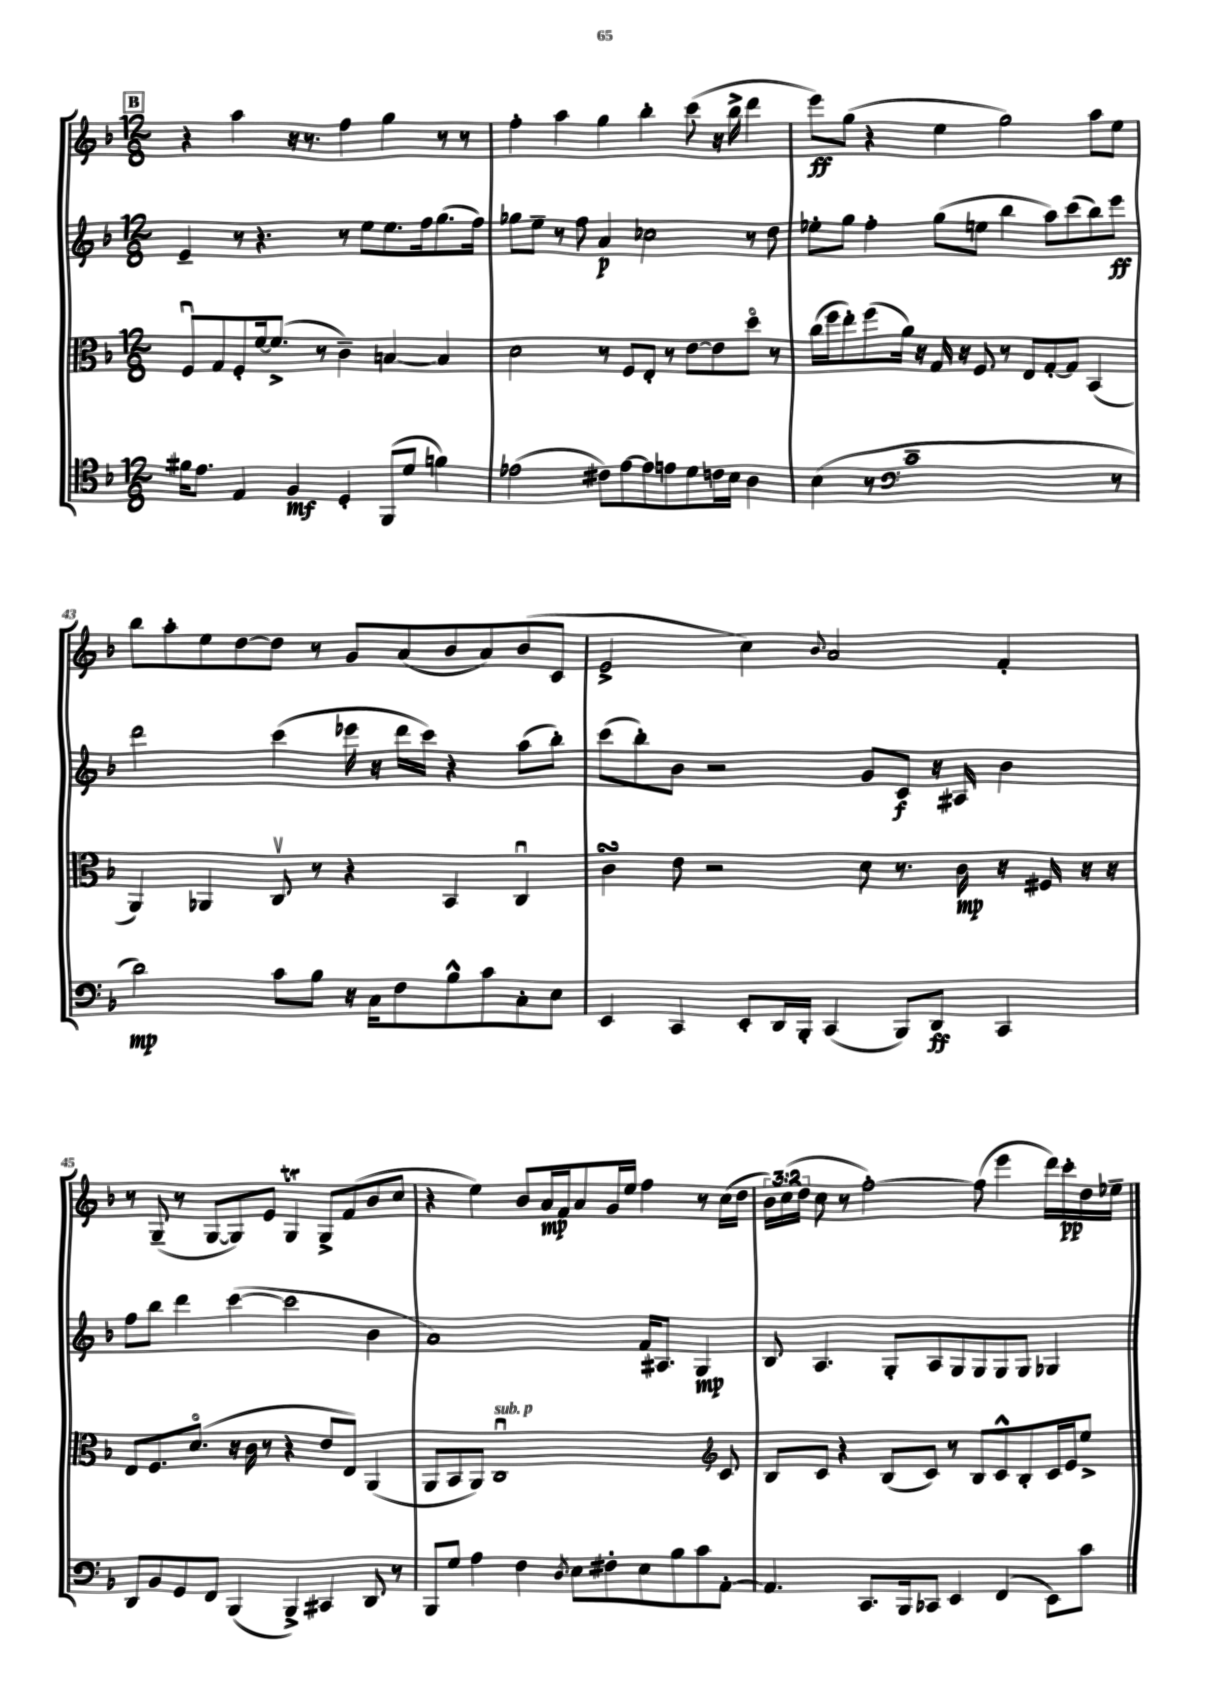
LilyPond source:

<<
\new StaffGroup <<
\new Staff = "s0" {
    \clef treble \key f \major \numericTimeSignature \time 12/8 \override Staff.TupletNumber.text = #tuplet-number::calc-fraction-text
    \autoBeamOff \mark \markup { \box "B" } r4 a''4 r16 r8. f''4 g''4 r8 r8 |
    f''4-. a''4 g''4 bes''4-. c'''8( r16 bes''16-> d'''4 |
    e'''8[\ff) g''8]( r4 e''4 g''2) a''8[ e''8] |
    bes''8[ a''8-. e''8 d''8~ d''8] r8 g'8[ a'8( bes'8 a'8) bes'8( c'8] |
    e'2-> c''4) \appoggiatura { bes'8 } a'2 f'4-. |
    r8 g8--( r8 g8[~ g8) e'8] g4\trill g8[-> f'8( bes'8 c''8] |
    r4 e''4) bes'8[ a'16\mp f'16 a'8 g'16 e''16] f''4 r8 c''16[( d''16] |
    \tuplet 3/2 { bes'16[) c''16( d''16] } c''8 r8 f''2~-.) f''8( e'''4 d'''16[) c'''16-.\pp d''16 ees''16]-- \bar "|." |
}
\new Staff = "s1" {
    \clef treble \key f \major \numericTimeSignature \time 12/8
    \autoBeamOff \mark \markup { \box "B" } e'4-- r8 r4. r8 e''8[ e''8. f''16 g''8.( f''16]) |
    ges''8[ e''8]-- r8 f''8 a'4\p ces''2 r8 d''8 |
    ees''8[-. g''8] f''4-. g''8[( e''8] bes''4 a''8[) c'''8( bes''8) e'''8]\ff |
    d'''2 c'''4( ees'''16 r16 d'''16[ c'''16]) r4 a''8[( bes''8]-.) |
    c'''8[( bes''8-.) bes'8] r2 g'8[ c'8]\f r16 ais16 bes'4 |
    f''8[ bes''8] d'''4 c'''4~( c'''2 bes'4 |
    a'1) f'16[ ais8.] g4\mp |
    bes8 a4. g8[-. a8 g8 g8 g8 g8] ges4 \bar "|." |
}
\new Staff = "s2" {
    \clef alto \key f \major \numericTimeSignature \time 12/8
    \autoBeamOff \mark \markup { \box "B" } f8[\downbow g8 f8-. f'16~ f'8.]->( r8 c'4--) b4~ b4 |
    d'2 r8 f8[ e8]-. r8 e'8[~ e'8 d''8]\flageolet r8 |
    c''16[( f''16 e''8-.) f''8( a'16]) r16 g16 r16 f8 r8 e8[ g8~-. g8] bes,4( |
    a,4) aes,4 c8\upbow r8 r4 bes,4 c4\downbow |
    c'4\turn e'8 r2 d'8 r8. c'16\mp r16 fis16 r16 r16 |
    e8[ f8. d'8.]\flageolet( r16 c'16 r8 r4 e'8[ e8]) a,4( |
    a,8[ bes,8 a,8]) c1\downbow^\markup { \italic "sub. p" } \clef treble c'8 |
    bes8[ c'8] r4 bes8[( c'8]) r8 bes8[ c'8-^ bes8-. c'16 e'16 e''8]-> \bar "|." |
}
\new Staff = "s3" {
    \clef tenor \key f \major \numericTimeSignature \time 12/8
    \autoBeamOff \mark \markup { \box "B" } fis'16[ e'8.] e4 f4\mf d4-. f,8[( d'8] f'4) |
    ees'2( cis'8[) ees'8~ ees'8 e'8 d'8 c'16 bes16] a4 |
    bes4( r8 \clef bass c'1-- r8 |
    d'2\mp) c'8[ bes8] r16 c16[ f8 bes8-^ c'8 c8-. e8] |
    e,4 c,4 e,8[-. d,16 bes,,16]-. c,4( bes,,8[) d,8]\ff c,4 |
    d,8[ bes,8 g,8 f,8] bes,,4( bes,,4->) cis,4 d,8 r8 |
    bes,,8[ g8] a4 f4 \acciaccatura { d8 } e8[ fis8-. e8 bes8 c'8 a,8]~-. |
    a,4. c,8.[ bes,,16 ces,8] e,4 f,4( e,8[) c'8] \bar "|." |
}
>>
>>
\layout { \context { \Score currentBarNumber = #40 } }
